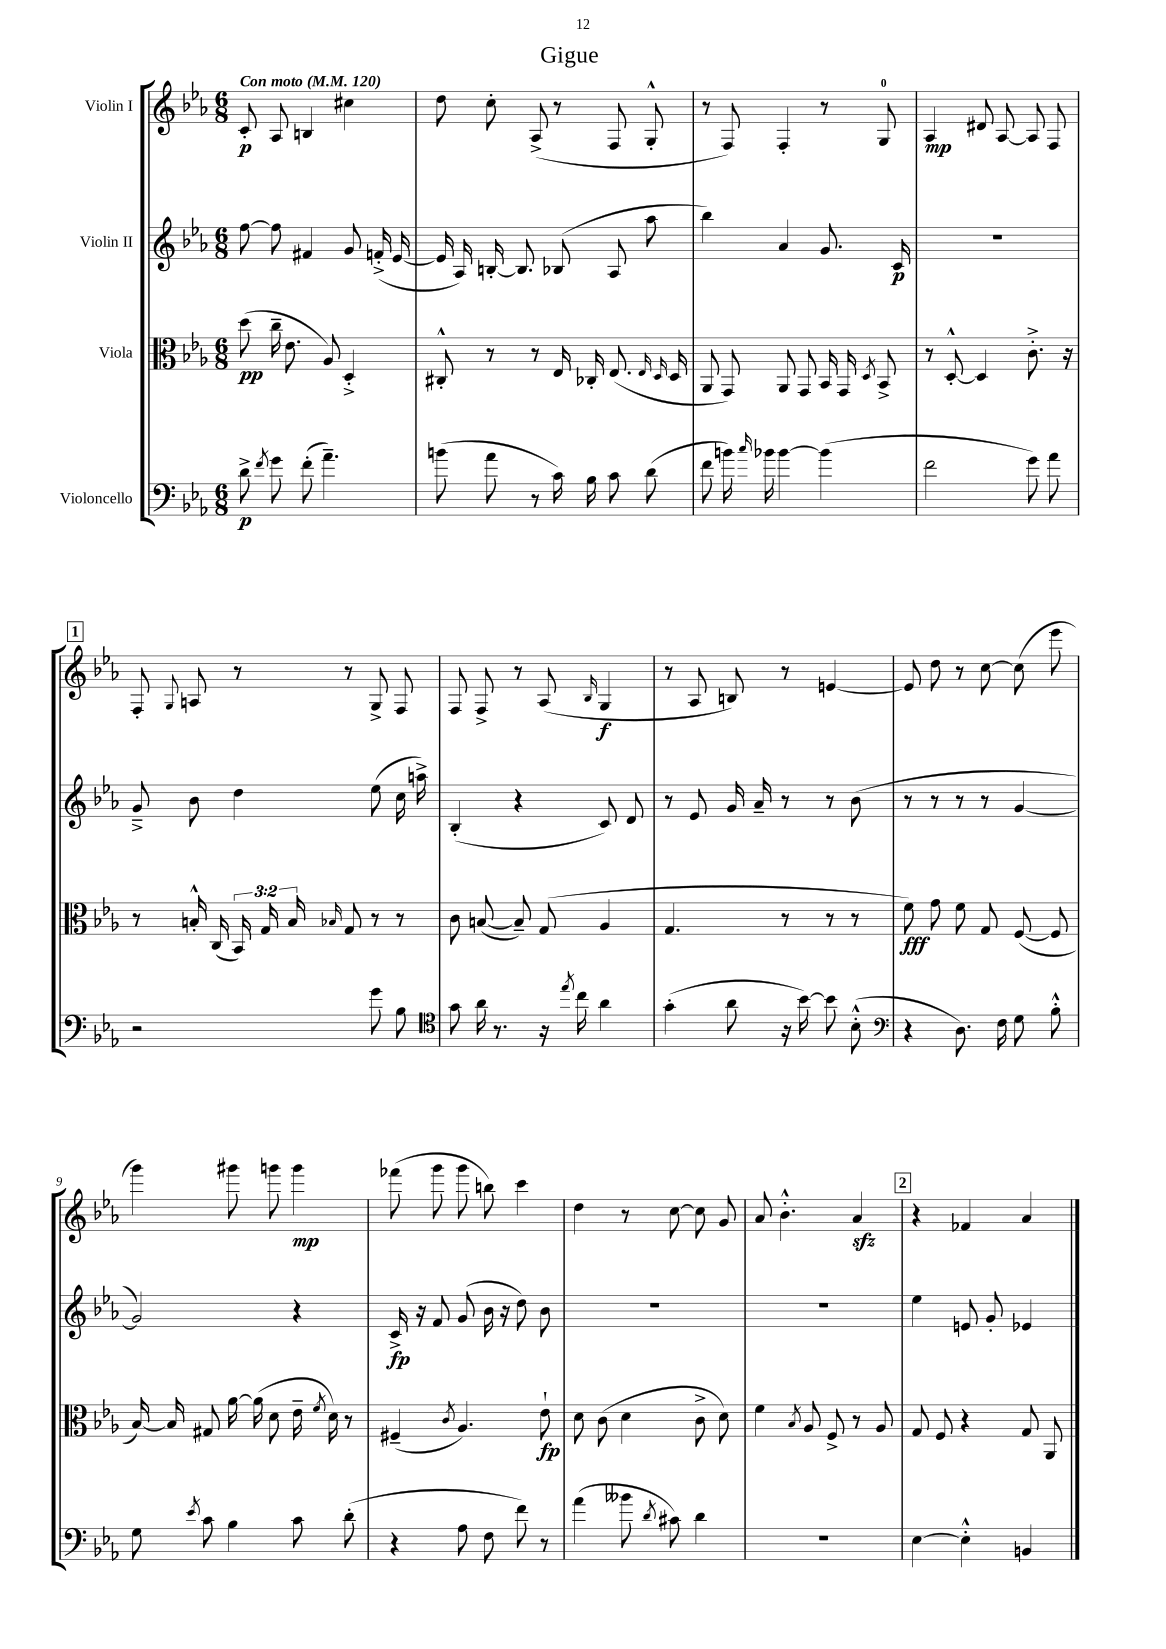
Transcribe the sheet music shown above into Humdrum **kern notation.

**kern	**kern	**kern	**kern
*staff4	*staff3	*staff2	*staff1
*clefF4	*clefC3	*clefG2	*clefG2
*k[b-e-a-]	*k[b-e-a-]	*k[b-e-a-]	*k[b-e-a-]
*M6/8	*M6/8	*M6/8	*M6/8
*MM120	*MM120	*MM120	*MM120
8d^	(8dd	[8ff	8c'
8qf	.	.	.
8g	16cc~	8ff]	8A-
.	8.e-	.	.
(8f'	.	4f#	4B
4.a-~)	8A-)	.	.
.	4D'^	8g	4cc#
.	.	(16f'^	.
.	.	[16e-	.
=	=	=	=
(8b	8C#'^^	16e-]	8dd
.	.	16A-)	.
8a-	8r	[16B'	8cc'
.	.	8.B]	.
8r	8r	.	(8A-^
16c)	16E-	(8B-	8r
16B-	16C-'	.	.
8c	(8.E-	8A-	8F
(8d	.	8aa-	8G'^^
.	16qqE-	.	.
.	16qqD	.	.
.	16D	.	.
=	=	=	=
8f	8AA-	4bb-)	8r
16b)	8GG)	.	8F)
16qqcc	.	.	.
16b-	.	.	.
[4b-	8AA-	4a-	4F'
.	8GG	.	.
(4b-]	16BB-	8.g	8r
.	16GG	.	.
.	8qD	.	.
.	8BB-^	.	8G
.	.	16c	.
=	=	=	=
2f	8r	2.r	4A-
.	[8D'^^	.	.
.	4D]	.	8d#
.	.	.	[8A-
8g)	8.c'^	.	8A-]
8a-	.	.	8F
.	16r	.	.
=	=	=	=
2r	8r	8g~^	8F'
.	.	.	8qqG
.	16B'^^	8b-	8A
.	(16C	.	.
.	24BB-)	4dd	8r
.	24G	.	.
.	24B	.	.
.	16qqB-	.	.
.	8G	.	8r
8g	8r	(8ee-	8G^
8B-	8r	16cc	8F
.	.	16aa^)	.
=	=	=	=
*clefC4	*	*	*
8g	8c	(4B-'	8F
16a-	([8B	.	8F^
8.r	.	.	.
.	8B~])	4r	8r
16r	(8G	.	(8A-
8qee-	.	.	.
16cc	.	.	.
.	.	.	16qqB-
4a-	4A-	8c)	4G
.	.	8d	.
=	=	=	=
(4g'	4.G	8r	8r
.	.	8e-	8A-
8a-	.	16g	8B)
.	.	16a-~	.
16r	8r	8r	8r
[16b-)	.	.	.
8b-]	8r	8r	[4e
(8B-'^^	8r	(8b-	.
=	=	=	=
*clefF4	*	*	*
4r	8f)	8r	8e]
.	8g	8r	8dd
8.D)	8f	8r	8r
.	8G	8r	[8cc
16F	.	.	.
8G	([8F	[4g	(8cc]
8B-'^^	8F]	.	8eee-
=	=	=	=
8G	[16B-)	2g])	4ggg)
.	16B-]	.	.
8qe-	.	.	.
8c	8G#	.	.
4B-	[16a-	.	8ggg#
.	(16a-]	.	.
.	8d	.	8ggg
8c	16e-~	4r	4ggg
.	8qf	.	.
.	16d)	.	.
(8d'	8r	.	.
=	=	=	=
4r	(4F#~	16c^	(8fff-
.	.	16r	.
.	.	8f	8ggg
.	8qc	.	.
8A-	4.A-)	(8g	8ggg
8F	.	16b-	8bb)
.	.	16r	.
8f)	.	8dd)	4ccc
8r	8e-`	8b-	.
=	=	=	=
(4a-	8d	2.r	4dd
.	(8c	.	.
8b--	4d	.	8r
8qd	.	.	.
8c#)	.	.	[8cc
4d	8c^	.	8cc]
.	8d)	.	8g
=	=	=	=
2.r	4f	2.r	8a-
.	.	.	4.b-'^^
.	8qB-	.	.
.	8A-	.	.
.	8F^	.	.
.	8r	.	4a-
.	8A-	.	.
=	=	=	=
[4E-	8G	4ee-	4r
.	8F	.	.
4E-'^^]	4r	8e	4f-
.	.	8g'	.
4BB	8G	4e-	4a-
.	8AA-	.	.
==	==	==	==
*-	*-	*-	*-
